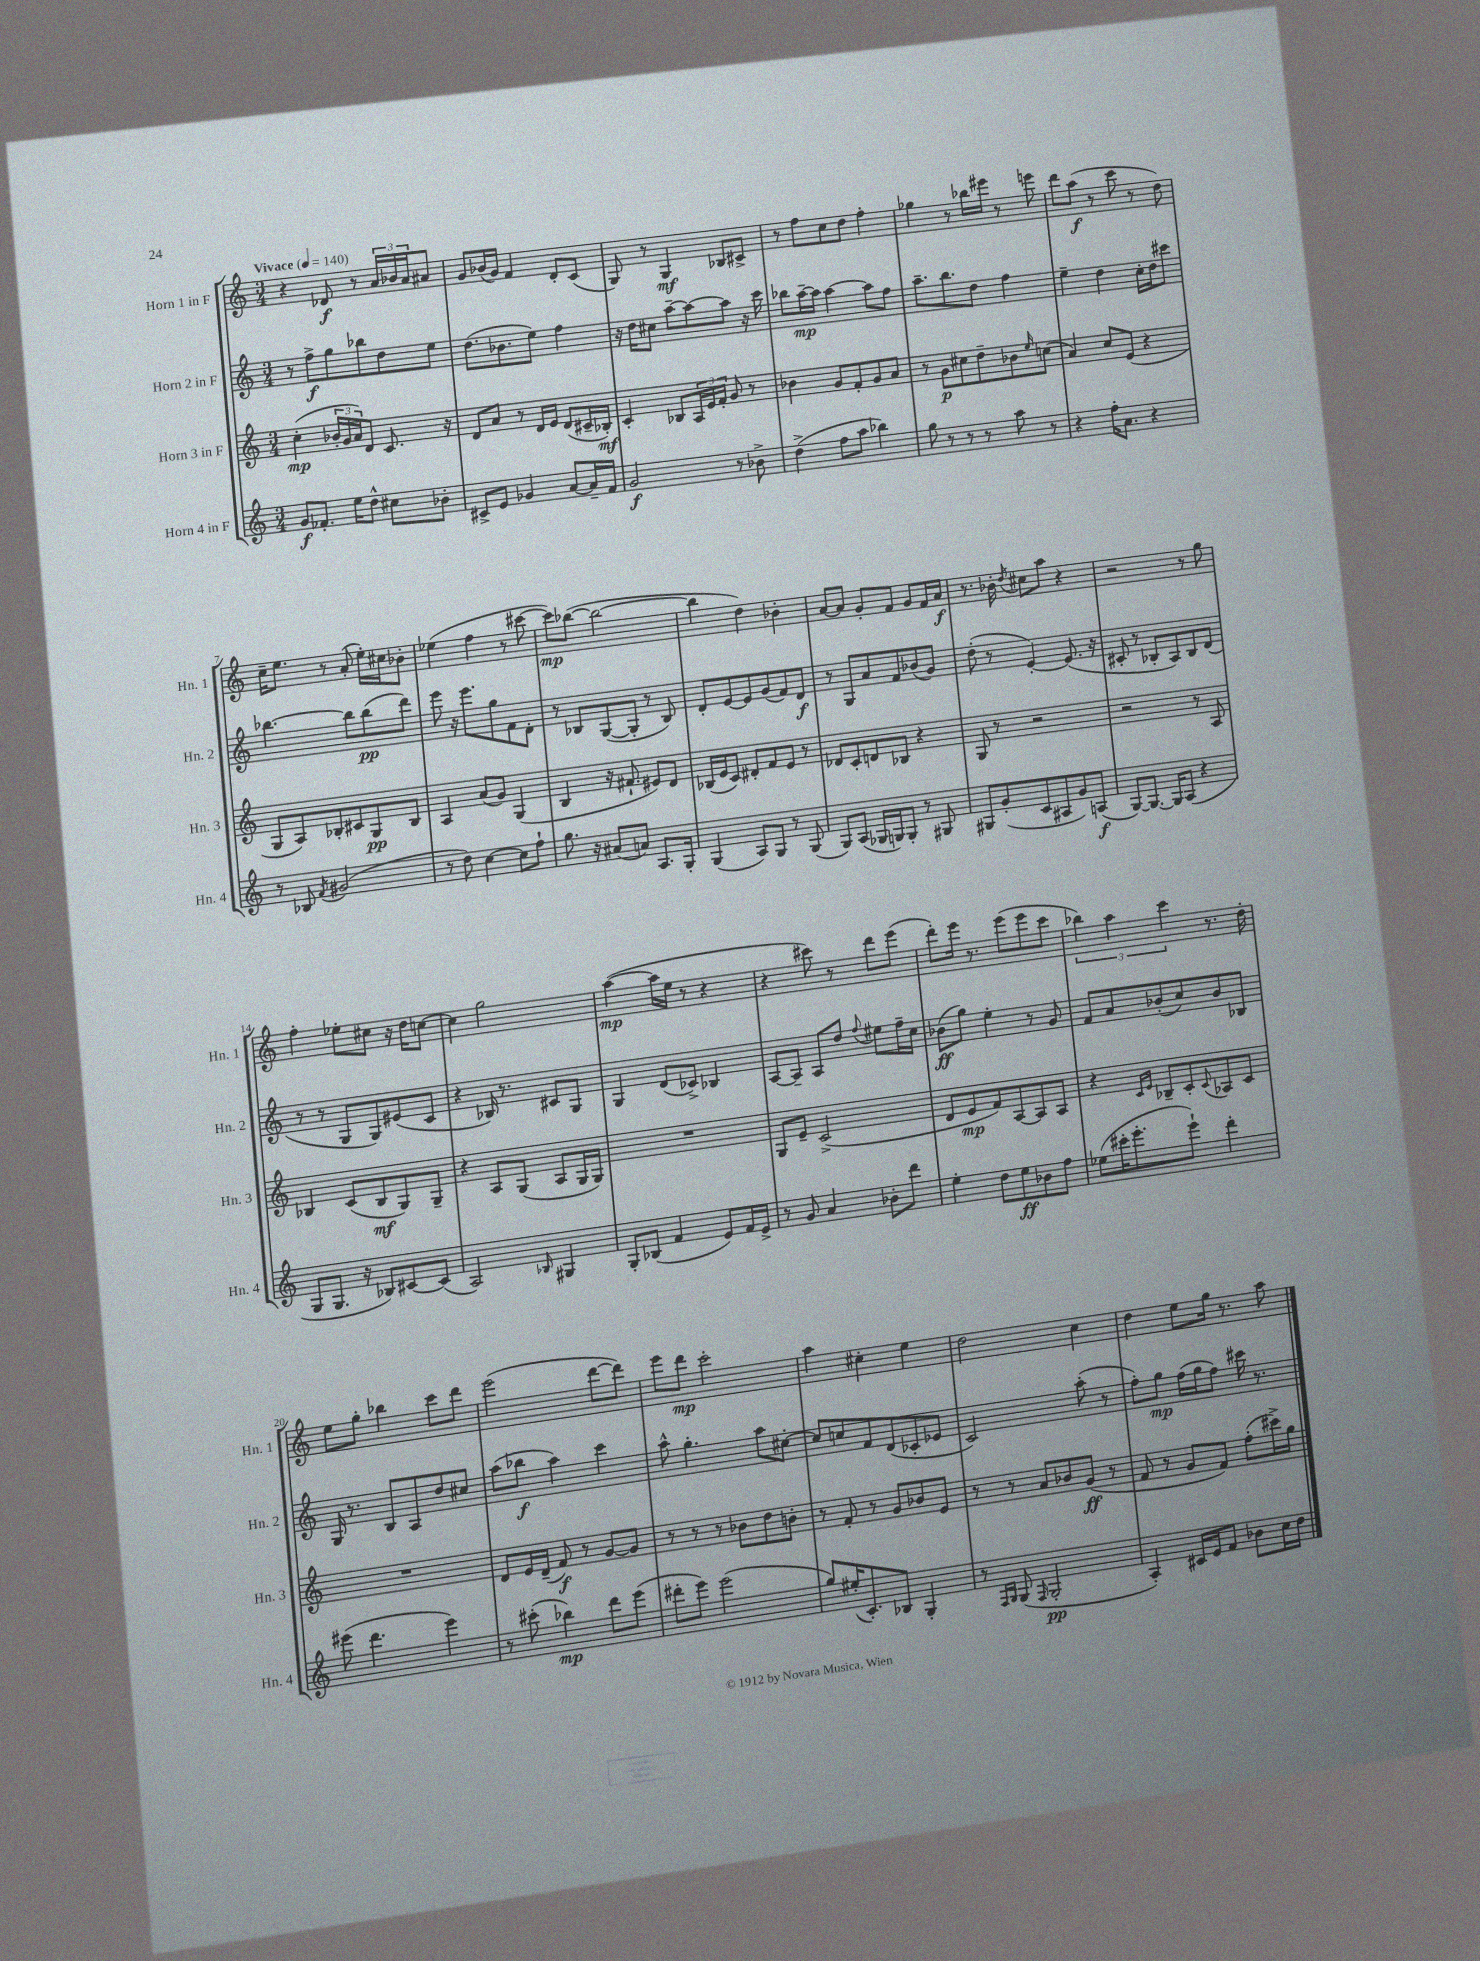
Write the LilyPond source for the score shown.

<<
\new StaffGroup <<
\new Staff = "s0" \with { instrumentName = "Horn 1 in F" shortInstrumentName = "Hn. 1" } {
    \clef treble \key c \major \numericTimeSignature \time 3/4 \tempo "Vivace" 4 = 140
    r4 des'8\f r8 \tuplet 3/2 { a'16 bes'16 a'16 } ais'8 |
    g'8 bes'16( g'16) f'4 d'8-. c'8( |
    g8) r8 g4\mf bes8 cis'8-> |
    r8 f''8 c''8 d''8 f''4-. |
    ges''4 r8 bes''16 eis'''16 r8 e'''8 |
    d'''8 a''8\f( r8 c'''8 r8 d''8) |
    c''16-- e''8. r8 a'8-.( e''16-.) cis''16 bes'8-. |
    ees''4( f''4 r8 cis'''8~ |
    cis'''8\mp) bes''8~( bes''2~ |
    bes''4 d''4) bes'4-. |
    a'8~ a'8 g'8-. f'8 g'8 f'16 a'16\f |
    r8. bes'16-. \acciaccatura { d''8 } cis''8 a''8 r4 |
    r2 r8 g''8 |
    f''4-. ees''8-. cis''8 r16 d''16 c''8~ |
    c''4 g''2 |
    a''4~\mp( a''16 e''16 r8 r4 |
    r4 cis'''8) r8 d'''8 e'''8( |
    d'''8-.) e'''16 r8. e'''8( e'''8 c'''8 |
    \tuplet 3/2 { bes''4) a''4 c'''4 } r8. d''16-. |
    e''8 g''8-. bes''4 c'''8 d'''8 |
    e'''2( d'''8~ d'''8) |
    e'''8 d'''8\mp c'''2-. |
    a''4 cis''4-. e''4 |
    d''2 c''4 |
    d''4 e''8 g''16 r8. a''8 \bar "|." |
}
\new Staff = "s1" \with { instrumentName = "Horn 2 in F" shortInstrumentName = "Hn. 2" } {
    \clef treble \key c \major \numericTimeSignature \time 3/4
    r8 f''8->\f g''8 bes''8 d''8 e''8 |
    d''8.( bes'8. e''8) f''4 |
    r16 d''16 cis''8 a''8~-- a''8~ a''8 r16 c'''16 |
    bes''8 a''16~--\mp a''16 a''4~ a''8 f''8 |
    a''8.-- b''8. d''8 f''4 |
    e''4-- d''4 c''16-. d''16 cis'''8 |
    bes''4.~ bes''8 bes''8\pp( d'''8) |
    e'''8 r16 e'''8. g''8 f'8 d'8-. |
    r8 bes8 g8~( g8-. r8 bes8) |
    d'8-. e'8~ e'8 g'8( f'8) d'8\f |
    r8 g8 a'8 f'8 bes'8( g'8) |
    d''8-.( r8 e'4~-.) e'8.( r16 |
    cis'8-. r8 bes8-. a8) bes8 d'8( |
    r8 r8 g8 g8) eis'8( c'8 |
    r4 bes16) r8. cis'8 g8 |
    g4 d'8( ces'8->) bes4 |
    a8~ a8-- a8 d''8 \appoggiatura { f''8 } eis''8 f''16-- c''16 |
    bes'8\ff( g''8) e''4-. r8 g'8 |
    f'8 a'8 bes'8-.( c''8) bes'8 bes8 |
    g16 r8. b8 a8 d''8 cis''8 |
    a''8( bes''8\f a''4) c'''4 |
    a''8-^ g''4.-. a''8 cis''8~-. |
    cis''8 c''8 f'8 d'8( ces'8-. ees'8 |
    c'2) a''8-.( r8 |
    f''8-.) g''8\mp f''16( g''16 f''8) cis'''16 r8. \bar "|." |
}
\new Staff = "s2" \with { instrumentName = "Horn 3 in F" shortInstrumentName = "Hn. 3" } {
    \clef treble \key c \major \numericTimeSignature \time 3/4
    c''4-.\mp( \tuplet 3/2 { bes'16-. g'16 a'16) } d'8 c'8. r16 |
    d'8 a'8 r8 d'16 e'16 d'8( cis'16-- bes16-.\mf) |
    c'4-. bes8 \tuplet 3/2 { a16 e'16 f'16-. } g'8 r8 |
    bes'4 g'8 f'8-. g'8 a'8 |
    r8 g'8\p cis''8 d''8-- bes'8 \grace { e''16 } c''8( |
    a'4) c''8 e'8( r4 |
    g8 a8) bes8-. cis'8 g8\pp bes8 |
    a4 a'8( g'8) g4( |
    b4 r16 fis'8.-! eis'8) d'8 |
    bes16( e'16 c'8) dis'8-. f'8 e'8 r8 |
    des'8 c'8-. d'8 bes8 r4 |
    g8 r8 r2 |
    r2 r8 a8 |
    bes4 c'8( bes8\mf g8) g8-- |
    r4 a8 g8( a8 g16 g16) |
    R2. |
    g8 e'8-- c'2->( |
    d'8 e'8\mp f'8) a8~ a8 a8 |
    r4 \grace { c'16 e'16 } bes8-- c'8-. \appoggiatura { c'8 } aes8 c'8 |
    R2. |
    d'8 e'16 d'16--( f'8\f) r8 g'8~ g'8 |
    r8 r8 r8 bes'8 d''8 b'8-. |
    r8 f'8-. r8 g'8 bes'8 e'8 |
    r8 r8 a'8 bes'8 g'8\ff( r8 |
    f'8 r8 g'8 f'8) f''8-.( cis'''16->) g''16 \bar "|." |
}
\new Staff = "s3" \with { instrumentName = "Horn 4 in F" shortInstrumentName = "Hn. 4" } {
    \clef treble \key c \major \numericTimeSignature \time 3/4
    g'8\f fes'8.-. e''16 d''8-^ cis''8 bes'8-. |
    cis'8-> e'8 ges'4 a'8~ a'16-- f'16 |
    g'2\f r8 bes'8-> |
    d''4->( f''8 a''8 bes''4) |
    g''8 r8 r8 r8 a''8 r8 |
    r4 f''16-. a'8. r4 |
    r8 bes8 \acciaccatura { f'8 } gis'2( |
    r8 d''8) c''4~ c''8 f''8-! |
    g''8. r16 ais'8( a'8) a8. g16-. |
    g4( a8) g8 r8 g8( |
    g8) a8( ges16 g16) g8-. r8 gis8 |
    gis8 g'8-.( c'8 ais8 g'8) a8\f( |
    g8~) g8.~ g16 a8( r4 |
    g8 g8. r16 bes8) cis'8~ cis'8( |
    a2) \grace { bes16 } gis4 |
    g8-. bes8( f'4 e'8) f'16 e'16-> |
    r8 g'8 a'4 bes'8-. d'''8 |
    e''4-. d''8 e''8\ff bes'8 f''8 |
    ees''8( cis'''16-. e'''8.-. e'''8-!) d'''4-. |
    eis'''8( d'''4. eis'''4) |
    r8 cis'''8-.( bes''4\mp) d'''8 e'''8( |
    dis'''8-. e'''8) e'''2( |
    g''8) eis''16-.( c'8.-.) bes8 g4-. |
    r8 \grace { f16 g16 } g8( \grace { f16 } g2-.\pp |
    a4-.) cis'16 e'16 f'8 bes'8 c''16 d''16 \bar "|." |
}
>>
>>
